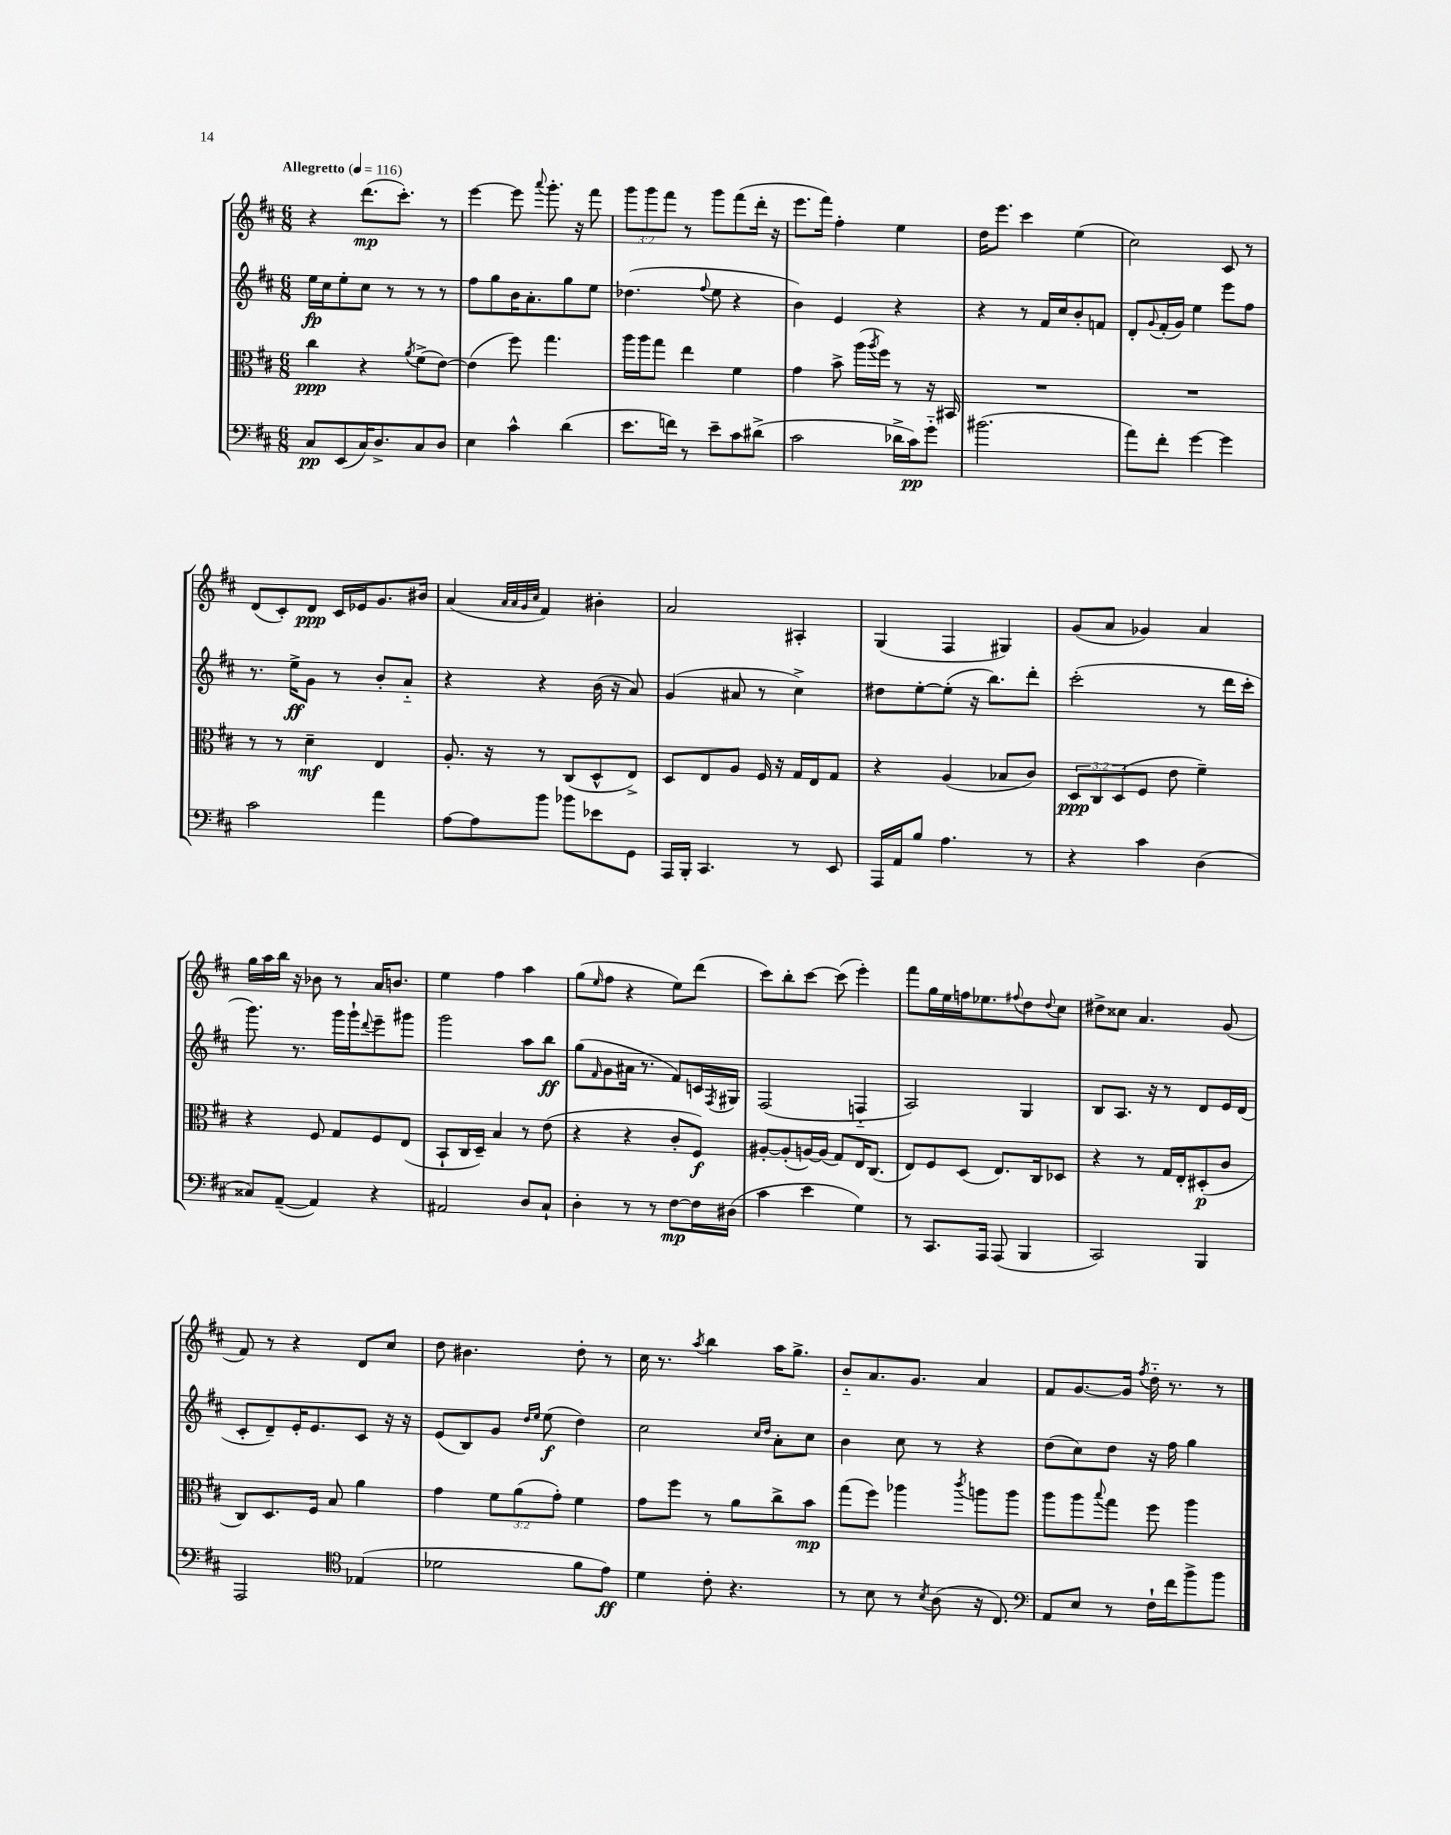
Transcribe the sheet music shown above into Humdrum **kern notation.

**kern	**kern	**kern	**kern
*staff4	*staff3	*staff2	*staff1
*clefF4	*clefC3	*clefG2	*clefG2
*k[f#c#]	*k[f#c#]	*k[f#c#]	*k[f#c#]
*M6/8	*M6/8	*M6/8	*M6/8
*MM116	*MM116	*MM116	*MM116
8C#	4cc#	16ee	4r
.	.	16cc#	.
(8EE	.	8ee'	.
16C#)	4r	8cc#	(8.ddd
8.D^	.	.	.
.	.	8r	.
.	.	.	8.ccc#')
.	8qa	.	.
8C#	(8f#^	8r	.
8D	[8e)	8r	8r
=	=	=	=
4E	(4e]	8ff#	[4eee
.	.	8gg	.
4c#^^	8ff#)	16b	8eee]
.	.	8.a'	.
.	.	.	8qqaaa
.	4.gg	.	8.ggg'
(4d	.	8gg	.
.	.	.	16r
.	.	8ee	8fff#
=	=	=	=
8.e	16aa	(4.dd-	12ggg
.	16aa	.	.
.	.	.	12ggg
.	8gg	.	.
.	.	.	12fff#
16f)	.	.	.
8r	4ee	.	8r
.	.	8qqff#	.
8e~	.	8ee	8ggg
8c#	4f#	4r	(8fff#
(8d#^	.	.	16ddd'
.	.	.	16r
=	=	=	=
2c#	4g	4b)	8.eee
.	.	.	16fff#)
.	8b^	4e	4ff#'
.	(16aa	.	.
.	8qaa	.	.
.	16ff#)	.	.
16d-^	8r	4r	4ee
16c#)	.	.	.
8g'~	16r	.	.
.	16BB#	.	.
=	=	=	=
(2.b#	2.r	4r	16dd
.	.	.	8.eee
.	.	8r	4ccc#
.	.	16f#	.
.	.	16cc#	.
.	.	8b'	(4ee
.	.	8f	.
=	=	=	=
8a)	2.r	8d'	2cc#)
.	.	8qqg	.
8f#'	.	(16f#'	.
.	.	16g)	.
[4g	.	4ee	.
4g]	.	8eee	8c#
.	.	8ff#	8r
=	=	=	=
2c#	8r	8.r	(8d
.	8r	.	8c#')
.	.	16ee^	.
.	4d~	8g	8d
.	.	8r	16c#
.	.	.	16e-
4a	4E	8b'	8.g
.	.	8a'~	.
.	.	.	16b#
=	=	=	=
[8A	8.A'	4r	(4a
8A]	.	.	.
.	16r	.	.
.	.	.	32qqa
.	.	.	32qqa
.	.	.	32qqg
.	.	.	32qqcc#
8b	8r	4r	4f#)
8b-	(8C#	.	.
8e-	8D^^	(16b	4b#'
.	.	16r	.
8GG	8E^)	8a)	.
=	=	=	=
16AAA	8D	(4g	2a
16BBB'	.	.	.
4.CC#	8E	.	.
.	8A	8a#	.
.	16F#	8r	.
.	16r	.	.
8r	16G	4cc#^)	4A#'
.	16E	.	.
8EE	8G	.	.
=	=	=	=
16AAA	4r	8dd#	(4G
16AA	.	.	.
8B	.	[8ee'	.
4.A	(4A	(8ee']	4F#
.	.	16r	.
.	.	8.bb)	.
.	8B-	.	4G#)
8r	8c#)	8ddd'	.
=	=	=	=
4r	12D	(2ccc#'	(8g
.	12C#	.	.
.	.	.	8a
.	(12D	.	.
4c#	8F#	.	4g-)
.	8e	.	.
(4D	4f#~)	8r	4a
.	.	16ddd	.
.	.	16ccc#'	.
=	=	=	=
8C##)	4r	8.ggg)	16gg
.	.	.	16aa
([8AA~	.	.	16bb
.	.	8.r	16r
4AA])	8F#	.	8b-
.	8G	16ggg	8r
.	.	16ggg`	.
.	.	8qqddd	.
4r	8F#	8eee~	16a
.	.	.	8.b
.	(8E	8ggg#	.
=	=	=	=
2AA#	8BB`	2ggg	4ee
.	16C#	.	.
.	16D~)	.	.
.	4B	.	4ff#
8D	8r	8aa	4aa
8C#`	(8e	8bb	.
=	=	=	=
4D'	4r	(8gg	(8gg
.	.	16qqf#	16qqee
.	.	8g	8ff#
8r	4r	16a#	4r
.	.	8.r	.
8r	.	.	.
[8F#	8c#'	8f#)	8ee)
16F#]	8F#)	16c	(8ddd
.	.	8qF#	.
(16D#	.	16G#	.
=	=	=	=
4c#	[8A#'	(2F#	8ccc#)
.	(8A#']	.	8bb'
4e	[16A)	.	[8ccc#
.	(16A]	.	.
.	8G)	.	(8ccc#]
4G)	16E	4F'~	4eee')
.	(8.C#	.	.
=	=	=	=
8r	8E)	2A)	8fff#
8.CC#	8F#	.	16gg
.	.	.	16ee
.	(8D	.	16ff
16AAA	.	.	8.ee-
(8AAA	8.E)	.	.
.	.	.	8qqff#
4BBB	.	4G	8dd
.	16C#	.	.
.	.	.	8qqdd
.	8D-	.	8cc#
=	=	=	=
2CC#)	4r	8B	8dd#^
.	.	8.A	8cc##
.	8r	.	4.a
.	.	16r	.
.	16G	8r	.
.	16E'	.	.
4BBB	(8D#'	8d	.
.	8c#	16e	(8g
.	.	(16d	.
=	=	=	=
2AAA	8C#)	8c#'	8f#)
.	8.D	8d~)	8r
.	.	16e'	4r
.	16F#	8.e	.
.	8B	.	.
*clefC4	*	*	*
(4E-	4a	8c#	8d
.	.	16r	8cc#
.	.	16r	.
=	=	=	=
2d-	4g	(8e	8dd
.	.	8B)	4.b#
.	12f#	8g	.
.	(12a	.	.
.	.	16qqdd	.
.	.	16qqee	.
.	.	(8ee	.
.	12g')	.	.
8f#	4f#	4dd)	8dd'
8e)	.	.	8r
=	=	=	=
4d	8g	2cc#	16cc#
.	.	.	8.r
.	8ff#	.	.
.	.	.	8qaa
8c#'	8r	.	4bb
4.r	8a	.	.
.	.	16qqcc#	.
.	.	16qqdd	.
.	8cc#^	8a'	16aa
.	.	.	8.gg^
.	8b	8cc#	.
=	=	=	=
8r	(8gg	4b	8b'~
8B	8ff#)	.	8.a
8r	4aa-	8cc#	.
.	.	.	8.g
8qB	.	.	.
(8A	.	8r	.
.	8qccc#	.	.
16r	8aa	4r	4a
8.C#)	.	.	.
.	8aa	.	.
=	=	=	=
*clefF4	*	*	*
8AA	8aa	(8dd	8f#
8E	8aa	8cc#)	[8.g
.	8qqbb	.	.
8r	8gg	8dd	.
.	.	.	16g]
.	.	.	8qff#
16F#`	8ff#	16r	16dd'~
16f#	.	16ff#	8.r
8b^	4aa	4gg	.
8b	.	.	8r
==	==	==	==
*-	*-	*-	*-
